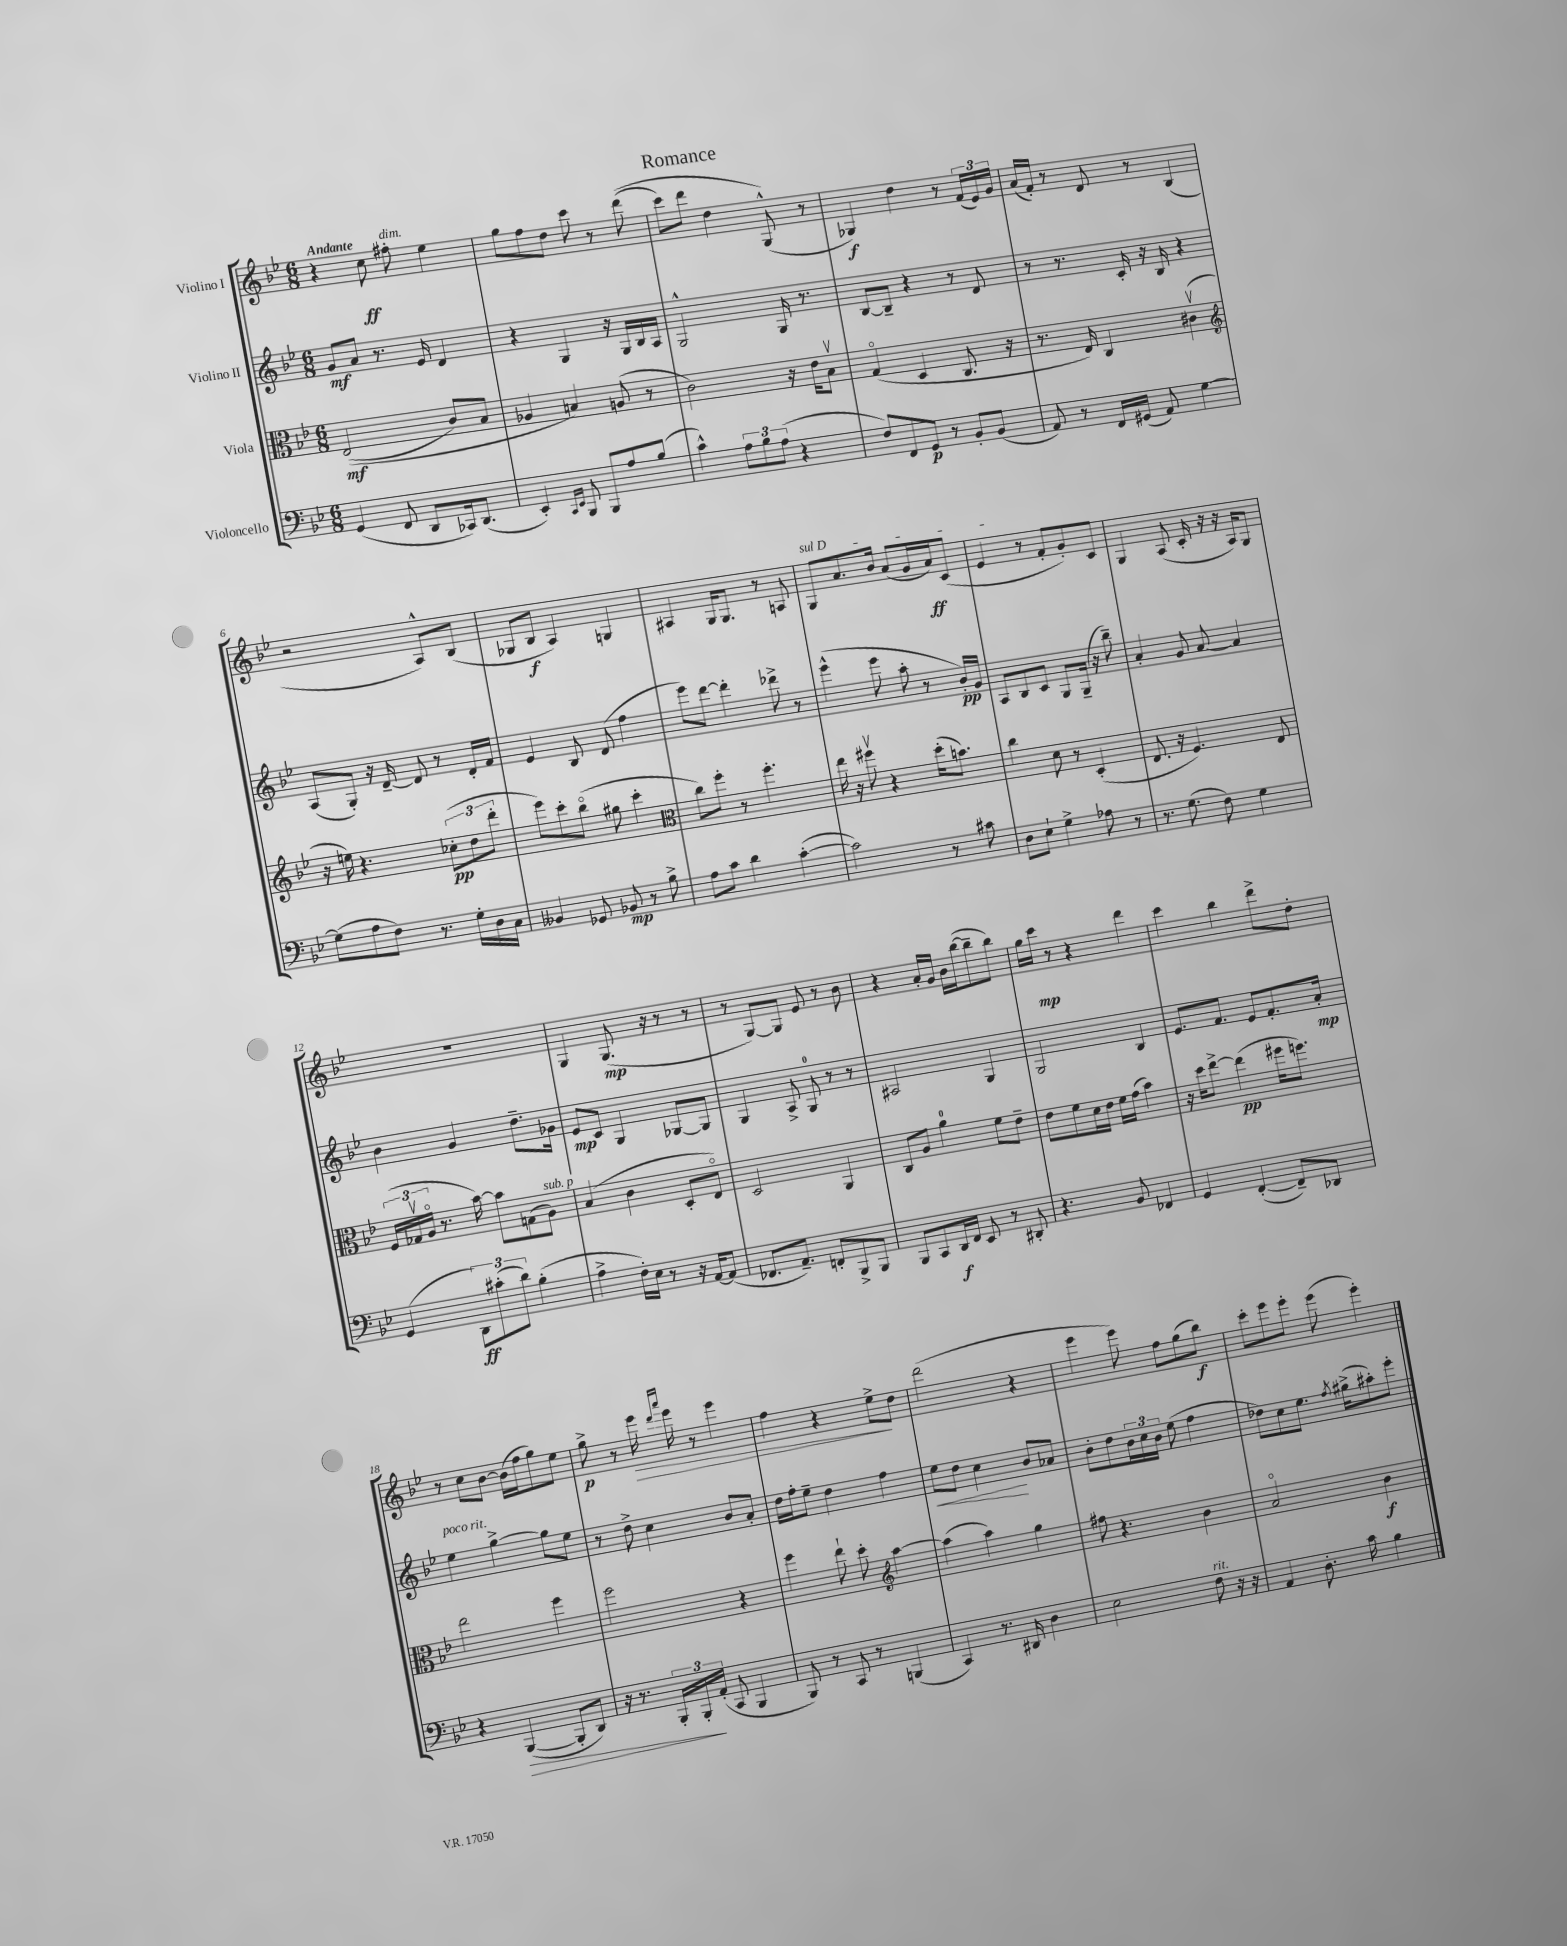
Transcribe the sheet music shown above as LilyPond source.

\header { title = "Romance" }
<<
\new StaffGroup <<
\new Staff = "s0" \with { instrumentName = "Violino I" } {
    \clef treble \key bes \major \numericTimeSignature \time 6/8 \tempo "Andante"
    r4 c''8\ff fis''8-.^\markup { \italic "dim." } ees''4 |
    g''8 f''8 d''8 c'''8 r8 d'''8(\( |
    c'''8) d'''8 d''4 g8-^(\) r8 |
    ges4\f) d''4 r8 \tuplet 3/2 { f'16( ees'16) g'16 } |
    a'16( f'16-.) r8 d'8 r8 bes4( |
    r2 a8-^) bes8( |
    ges8 bes8\f a4) g4 |
    ais4 g16 g8. r8 a8 |
    \once \override TextSpanner.bound-details.left.text = \markup { \italic "sul D" } g8\startTextSpan a'8. bes'16 a'8( g'16 a'16\ff) c'8( |
    ees'4\stopTextSpan r8 f'8-. g'8-.) c'8 |
    g4 a8( c'16-. r16 r16 a16) g8 |
    R2. |
    g4 g8.\mp( r16 r8 r8 |
    r8 g8~) g8 ees'8 r8 bes'8 |
    r4 a'16-. g'16 bes'16 bes''16~( bes''8-- bes''8) |
    g''16 c'''16\mp r8 r4 d'''4 |
    c'''4 bes''4 d'''8-> d''8-. |
    r8 c''8 bes'8~ bes'16( f''16 g''8) ees''8 |
    g''8->\p r8 ees'''16\> \grace { d'''16 a'''16 } ees'''16 r8 ees'''4 |
    f''4 r4 ees''8->\! d''8 |
    d'''2( r4 |
    ees'''4 ees'''8) f''8 g''8( bes''8\f) |
    c'''8-. ees'''8 ees'''8-. ees'''8( ees'''4-.) \bar "|." |
}
\new Staff = "s1" \with { instrumentName = "Violino II" } {
    \clef treble \key bes \major \numericTimeSignature \time 6/8
    g'8\mf a'8 r8. ees'16 d'4 |
    r4 g4 r16 g16 bes16 a16 |
    g2-^ g16 r8. |
    bes8~ bes8-- r4 r8 d'8 |
    r8 r8. c'16-. r16 bes16 r4 |
    a8( g8-.) r16 d'16~-- d'8 r8 d'16-. f'16 |
    ees'4 bes8 d'8( f''4 |
    ees'''8) d'''8~ d'''4-. des'''8-> r8 |
    ees'''4-^( ees'''8 a''8-. r8 bes'16-.\pp) g'16 |
    a8 bes8 c'8 g8 g16--( r16 bes''8--) |
    a'4-. g'8 a'8~ a'4 |
    bes'4 g'4 d''8.-- ges'16 |
    ees'8\mp c'8 g4 ges8~ ges8 |
    g4 a8-> g8-0 r8 r8 |
    ais2 g4 |
    g2 bes4 |
    ees'8. f'8. ees'8 f'8.-. a'16-.\mp |
    ees''4^\markup { \italic "poco rit." } g''4~-> g''8 ees''8 |
    r8 d''8-> c''4 bes'8 a'8-. |
    d''16 f''16-. ees''8-- d''4 f''4 |
    ees''8\< d''8 c''4\! bes'8 aes'8 |
    bes'8-. d''8 \tuplet 3/2 { bes'16 c''16 bes'16 } ees''8( f''4 |
    des''8) c''8 ees''8. \acciaccatura { f''8 } gis''16->( ais''8-.) ees'''8-. \bar "|." |
}
\new Staff = "s2" \with { instrumentName = "Viola" } {
    \clef alto \key bes \major \numericTimeSignature \time 6/8
    ees2\mf(\( c'8) bes8 |
    aes4 b4\) a8( r8 |
    c'2) r16 ees'16 bes8\upbow |
    g4\flageolet( d4 c8. r16 |
    r8. ees16) c4 cis'4\upbow( |
    \clef treble r16 e''16) r4. \tuplet 3/2 { ces''8-.\pp( d''8 d'''8-. } |
    ees'''8) c'''8-. bes''8\flageolet( gis''8 c'''4-. |
    \clef alto c''8) f''8-. r8 f''4.-. |
    ees''16 r16 fis''8\upbow r4 d''16-.( b'8.) |
    c''4 d'8 r8 d4-.( |
    ees8. r16 f4.) ees8 |
    \tuplet 3/2 { f16( ges16\upbow a16\flageolet } r8. bes'16~) bes'8 g8( a8^\markup { \italic "sub. p" }) |
    bes4( c'4 d8-. ees8\flageolet) |
    d2 a,4 |
    c8 a8 a'4-0 f'8 ees'8-- |
    ees'8 f'8 d'16 ees'16 f'16 g'16( bes'4) |
    r16 d''16 ees''8~-> ees''4\pp( fis''16 f''8.) |
    ees''2 f''4 |
    f''2 r4 |
    f''4 ees''8-! d''8-. \clef treble a''4~ |
    a''4( a''4) g''4 |
    fis''8 r4. bes'4 |
    a'2\flageolet bes'4\f \bar "|." |
}
\new Staff = "s3" \with { instrumentName = "Violoncello" } {
    \clef bass \key bes \major \numericTimeSignature \time 6/8
    g,4( f,8 d,8 ces,16) d,8.( |
    ees,4-.) \grace { c,16 ees,16 } bes,,8 bes,,8 a8 bes8( |
    c'4-^) \tuplet 3/2 { a8 bes8 a8( } r4 |
    f8) f,8 g,8\p r8 bes,8-. bes,8( |
    a,8) r8 f,16 gis,16( a,8) g4~ |
    g8( a8 f8) r8. g16-. d16 c16 |
    beses,4 ges,8 bes,8\mp r8 bes8-> |
    a8 c'8 d'4 c'4~-.( |
    c'2) r8 cis'8 |
    d8 ees8-! g4-> aes8 r8 |
    r8. g8.( f8) g4 |
    g,4( \tuplet 3/2 { d,8\ff) cis'8-.( d'8) } bes4-.( |
    a4-> f16-.) ees16 r8 r16 a,16~ a,8( |
    fes,8. a,8.--) f,8-. bes,,8-> bes,,8 |
    bes,,8 c,8 d,16\f f,16 ees,8 r8 dis,8-. |
    r4. bes,8 fes,4 |
    g,4 f,4~-.( f,8--) des,8 |
    r4 bes,,4~\>( bes,,8-. d,8) |
    r16 r8. \tuplet 3/2 { bes,,16-. bes,,16-.\! a,16-.( } c,8 bes,,4 |
    bes,,8) r8 c,8 r8 b,,4( |
    c,4) r8. dis,16 d4 |
    ees2 f8^\markup { \italic "rit." } r16 r16 |
    a,4 d8.-. c'16 bes4 \bar "|." |
}
>>
>>
